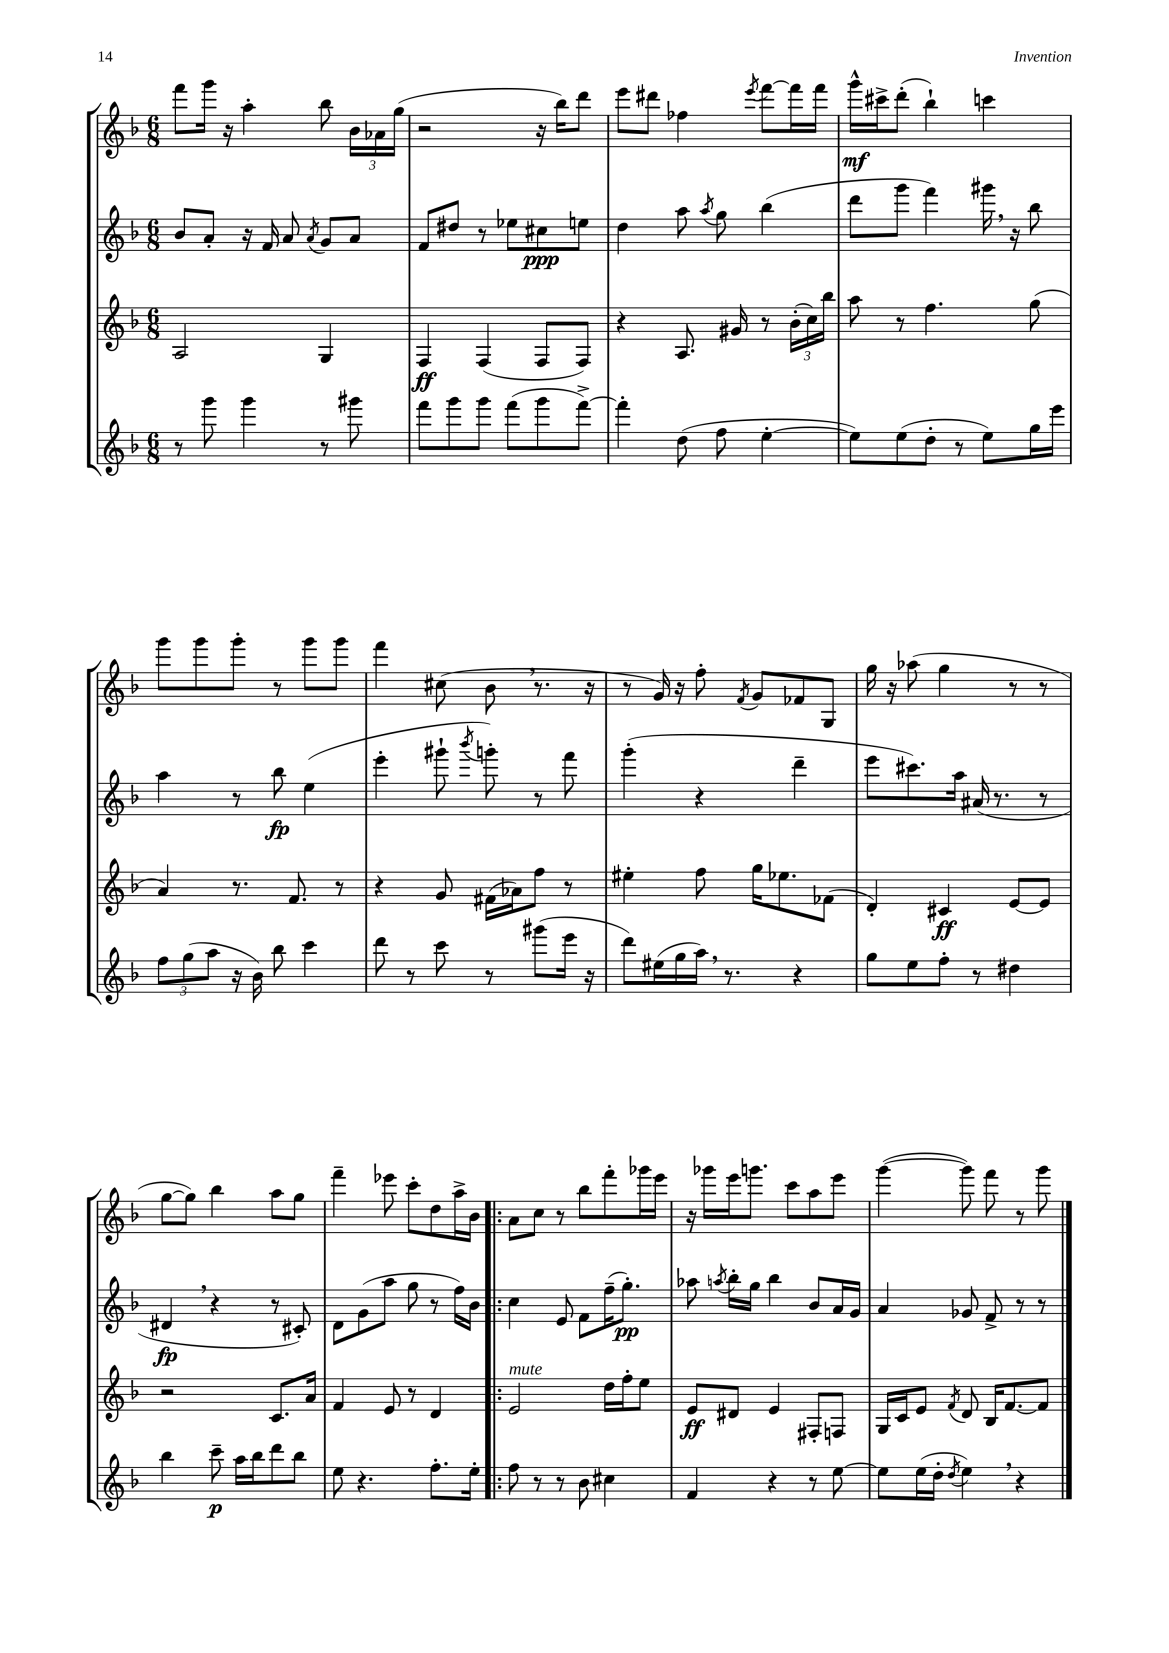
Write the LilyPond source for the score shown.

<<
\new StaffGroup <<
\new Staff = "s0" {
    \clef treble \key f \major \numericTimeSignature \time 6/8
    \autoBeamOff f'''8[ g'''16] r16 a''4-. bes''8 \tuplet 3/2 { bes'16[ aes'16 g''16]( } |
    r2 r16 bes''16[) d'''8] |
    e'''8[ dis'''8] fes''4 \acciaccatura { e'''8 } f'''8[~ f'''16 f'''16] |
    g'''16[-^\mf cis'''16-> d'''8]-.( bes''4-!) c'''4 |
    g'''8[ g'''8 g'''8]-. r8 g'''8[ g'''8] |
    f'''4 cis''8( bes'8 \breathe r8. r16 |
    r8 g'16) r16 f''8-. \acciaccatura { f'8 } g'8[ fes'8 g8] |
    g''16 r16 aes''8( g''4 r8 r8 |
    g''8[~ g''8]) bes''4 a''8[ g''8] |
    f'''4-- ees'''8 c'''8[-. d''8 a''16-> bes'16] |
    \bar ".|:" a'8[ c''8] r8 bes''8[ f'''8-. ges'''16 e'''16] |
    r16 ges'''16[ e'''16 g'''8.] c'''8[ a''8 e'''8] |
    g'''4~( g'''8) f'''8 r8 g'''8 \bar "|." |
}
\new Staff = "s1" {
    \clef treble \key f \major \numericTimeSignature \time 6/8
    \autoBeamOff bes'8[ a'8]-. r16 f'16 a'8 \acciaccatura { a'8 } g'8[ a'8] |
    f'8[ dis''8] r8 ees''8[ cis''8\ppp e''8] |
    d''4 a''8 \acciaccatura { a''8 } g''8 bes''4( |
    d'''8[ g'''8] f'''4) gis'''16 \breathe r16 bes''8 |
    a''4 r8 bes''8\fp e''4( |
    e'''4-. gis'''8-! \acciaccatura { bes'''8 } g'''8-.) r8 f'''8 |
    g'''4-.( r4 d'''4-- |
    e'''8[ cis'''8.) a''16] ais'16( r8. r8 |
    dis'4\fp \breathe r4 r8 cis'8-.) |
    d'8[ g'8( a''8] g''8 r8 f''16[) bes'16] |
    \bar ".|:" c''4 e'8 f'8[ f''16--( g''8.]-.\pp) |
    aes''8 \acciaccatura { a''8 } bes''16[-. g''16] bes''4 bes'8[ a'16 g'16] |
    a'4 ges'8 f'8-> r8 r8 \bar "|." |
}
\new Staff = "s2" {
    \clef treble \key f \major \numericTimeSignature \time 6/8
    \autoBeamOff a2 g4 |
    f4\ff f4( f8[ f8]) |
    r4 a8. gis'16 r8 \tuplet 3/2 { bes'16[-.( c''16) bes''16] } |
    a''8 r8 f''4. g''8( |
    a'4) r8. f'8. r8 |
    r4 g'8 fis'16[( aes'16) f''8] r8 |
    eis''4-. f''8 g''16[ ees''8. fes'8]( |
    d'4-.) cis'4\ff e'8[~ e'8] |
    r2 c'8.[ a'16] |
    f'4 e'8 r8 d'4 |
    \bar ".|:" e'2^\markup { \italic "mute" } d''16[ f''16-. e''8] |
    e'8[\ff dis'8] e'4 fis8[-. f8] |
    g16[ c'16 e'8] \acciaccatura { f'8 } d'8 bes16[ f'8.~ f'8] \bar "|." |
}
\new Staff = "s3" {
    \clef treble \key f \major \numericTimeSignature \time 6/8
    \autoBeamOff r8 g'''8 g'''4 r8 gis'''8 |
    f'''8[ g'''8 g'''8] f'''8[( g'''8 f'''8]~->) |
    f'''4-. d''8( f''8 e''4~-. |
    e''8[) e''8( d''8]-. r8 e''8[) g''16 e'''16] |
    \tuplet 3/2 { f''8[ g''8( a''8] } r16 bes'16) bes''8 c'''4 |
    d'''8 r8 c'''8 r8 gis'''8[( e'''16] r16 |
    d'''8[) eis''16( g''16 a''16]) \breathe r8. r4 |
    g''8[ e''8 f''8]-. r8 dis''4 |
    bes''4 c'''8--\p a''16[ bes''16 d'''8 bes''8] |
    e''8 r4. f''8.[-. e''16]-. |
    \bar ".|:" f''8 r8 r8 bes'8 cis''4 |
    f'4 r4 r8 e''8~ |
    e''8[ e''16( d''16]-. \acciaccatura { d''8 } e''4) \breathe r4 \bar "|." |
}
>>
>>
\layout { \context { \Score \remove "Bar_number_engraver" } }
